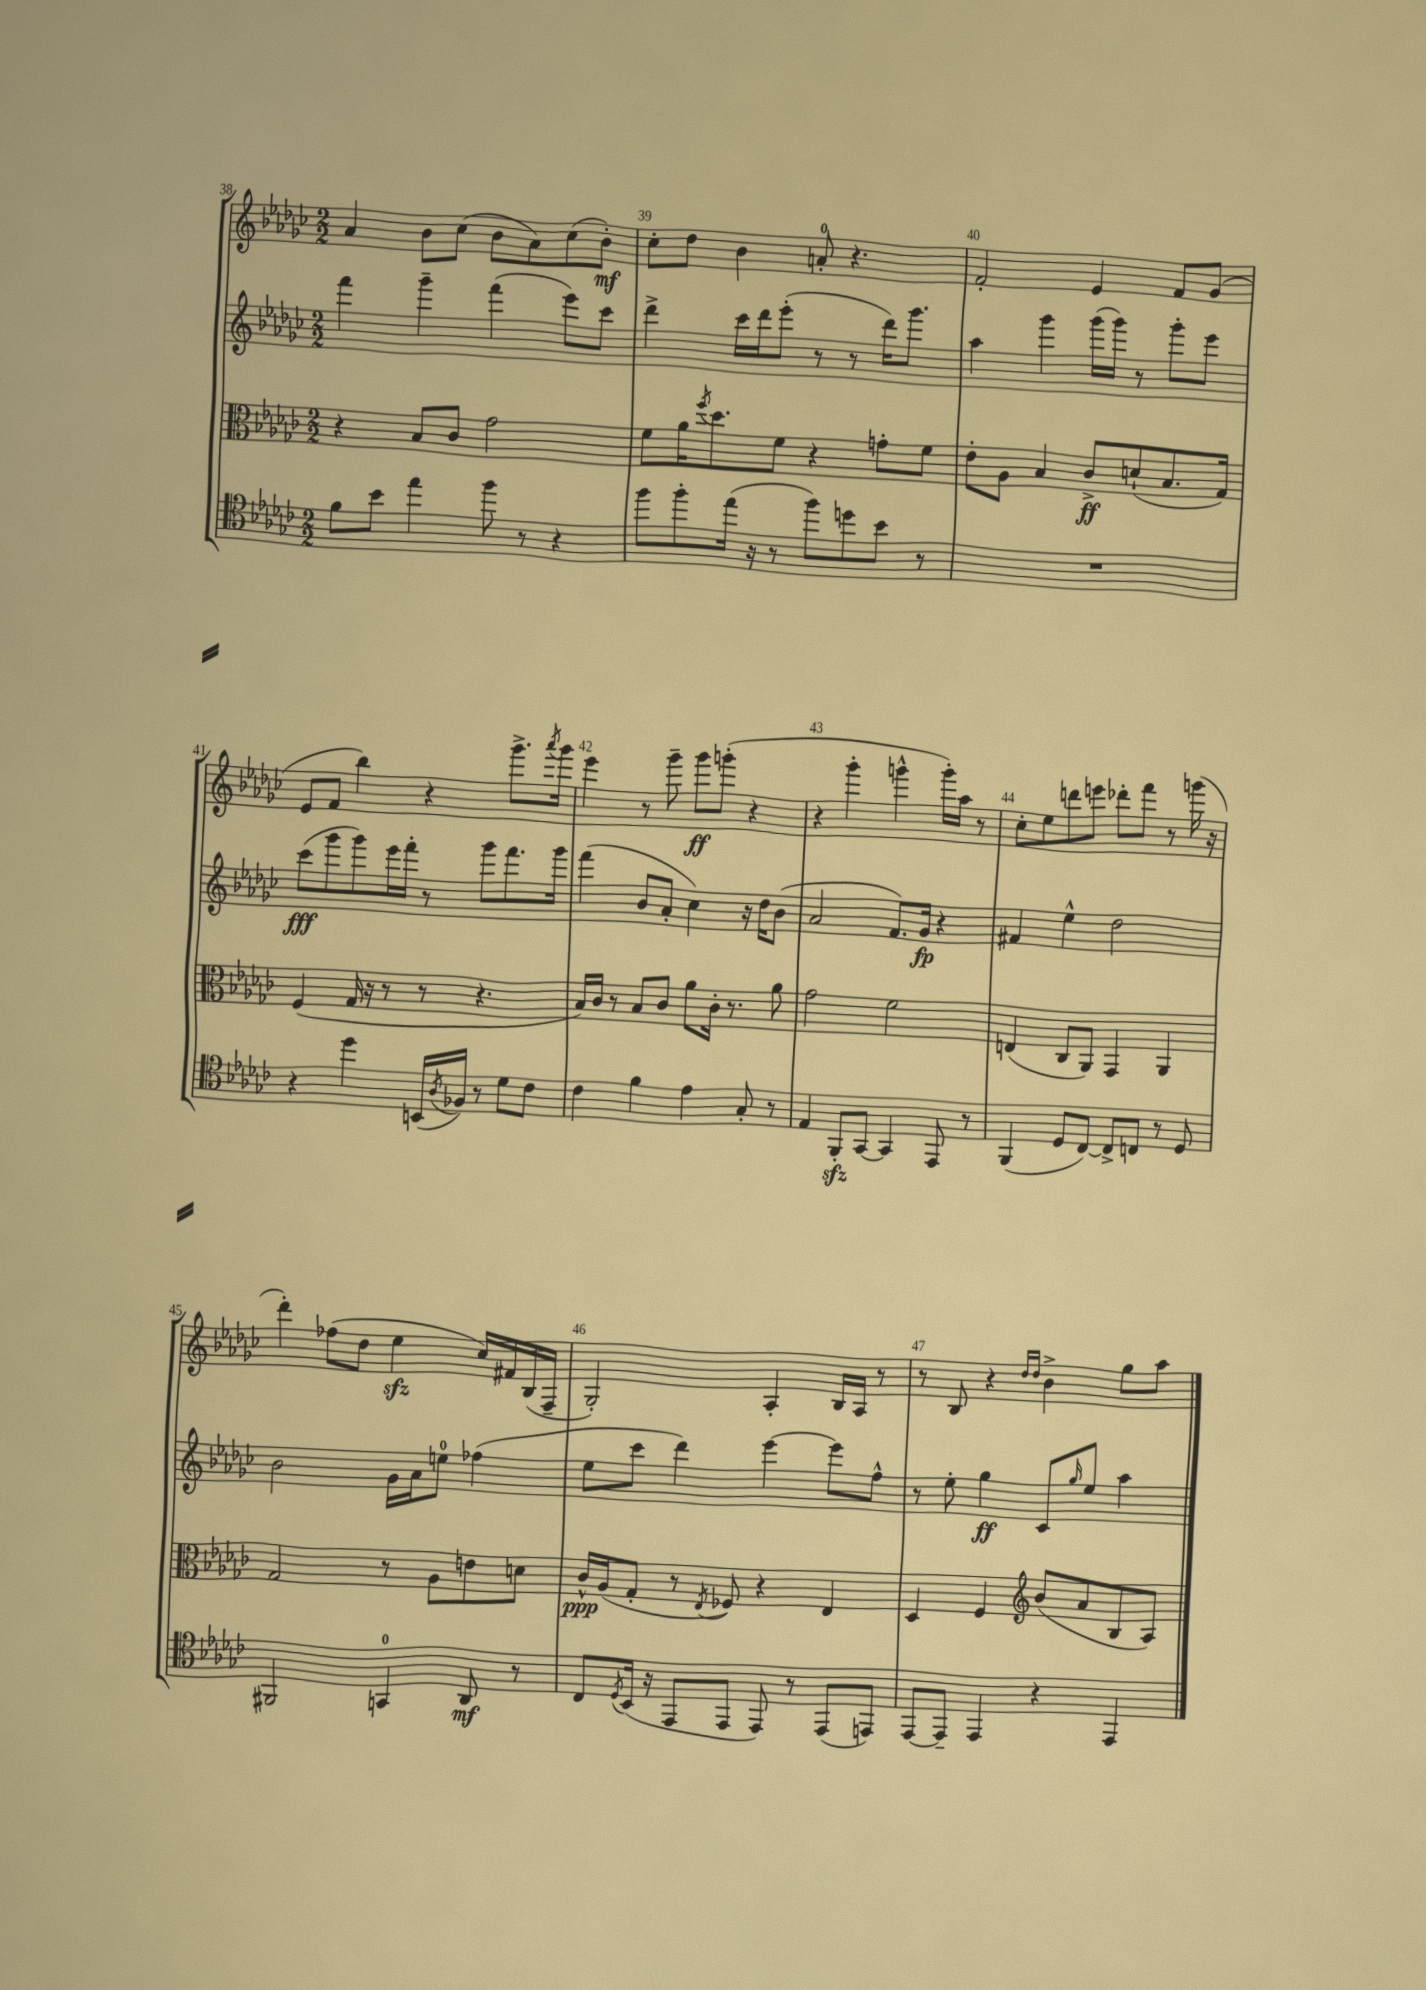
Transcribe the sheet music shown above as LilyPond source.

<<
\new StaffGroup <<
\new Staff = "s0" {
    \clef treble \key ges \major \numericTimeSignature \time 2/2
    aes'4 bes'8 ces''8( bes'8 aes'8) ces''8( bes'8-.\mf) |
    ces''8-. des''8 bes'4 a'8-0-. r4. |
    f'2-. ees'4 f'8 ges'8( |
    ees'8 f'8 bes''4) r4 ges'''8.-> \acciaccatura { aes'''8 } ges'''16 |
    ees'''4 r8 ges'''8-- ges'''8\ff g'''8-.( r4 |
    r4 ges'''4-. g'''4-^ g'''16-.) aes''16 r8 |
    ces''8-. ees''8 d'''8 e'''8 des'''8-. f'''8 r8 g'''16( r16 |
    des'''4-.) fes''8( des''8 ees''4\sfz ces''16) fis'16 bes16( f16-- |
    ges2-.) aes4-. bes16 aes16 r8 |
    r8 bes8 r4 \grace { des''16 des''16 } bes'4-> ges''8 aes''8 \bar "|." |
}
\new Staff = "s1" {
    \clef treble \key ges \major \numericTimeSignature \time 2/2
    f'''4 ges'''4-- f'''4( ees'''8) ces'''8 |
    des'''4-> ces'''16 des'''16 ees'''8-.( r8 r8 des'''16) ges'''8. |
    aes''4 ges'''4 ges'''16( ges'''16) r8 ges'''8-. ees'''8 |
    ces'''8\fff( ges'''8 ges'''8) ees'''16 f'''16-. r8 ges'''8 f'''8. ges'''16 |
    f'''4( bes'8 aes'8-. ces''4) r16 des''16 bes'8( |
    aes'2 f'8.) ges'16\fp r4 |
    fis'4 ees''4-^ des''2 |
    bes'2 ges'16 aes'16 e''8-0 fes''4( |
    ees''8 ces'''8 des'''4) ees'''4~ ees'''8 f''8-^ |
    r8 ees''8-. ges''4\ff ces'8 \grace { ges''16 } ees''8 aes''4 \bar "|." |
}
\new Staff = "s2" {
    \clef alto \key ges \major \numericTimeSignature \time 2/2
    r4 bes8 ces'8 ges'2 |
    f'8 aes'16 \acciaccatura { f''8 } des''8. f'8 r4 g'8-. f'8 |
    ees'8-. aes8 bes4 ces'8->\ff d'8-!( bes8. ges16) |
    f4( ges16 r16 r8 r8 r4. |
    bes16) ces'16 r8 bes8 ces'8 aes'8 ces'16-. r8. aes'8 |
    ges'2 f'2 |
    e4( ces8 aes,8) ges,4 aes,4 |
    ges2 r8 aes8 e'8 d'8 |
    ces'16-^\ppp aes16( ges8-. r8 \acciaccatura { ees8 } fes8) r4 ees4 |
    des4 f4 \clef treble bes'8( aes'8 bes8 aes8) \bar "|." |
}
\new Staff = "s3" {
    \clef tenor \key ges \major \numericTimeSignature \time 2/2
    f'8 bes'8 ees''4 f''8 r8 r4 |
    f''8 f''8-. ees''16( r16 r8 f''8) d''8 bes'8 r8 |
    R1 |
    r4 des''4 b,16( \acciaccatura { aes8 } fes16) r8 des'8 ces'8 |
    ces'4 f'4 ees'4 ges8-. r8 |
    ees4 f,8-.\sfz ges,8~ ges,4 ees,8 r8 |
    f,4( des8 ces8~) ces8-> c8 r8 des8 |
    fis,2 g,4-0 aes,8\mf r8 |
    ces8 \acciaccatura { des8 } bes,16( r16 ees,8 ees,8 ees,8) r8 ees,8( e,8) |
    ees,8~ ees,8-- ees,4 r4 ees,4 \bar "|." |
}
>>
>>
\layout { \context { \Score currentBarNumber = #38 \override BarNumber.break-visibility = ##(#f #t #t) barNumberVisibility = #all-bar-numbers-visible } }
